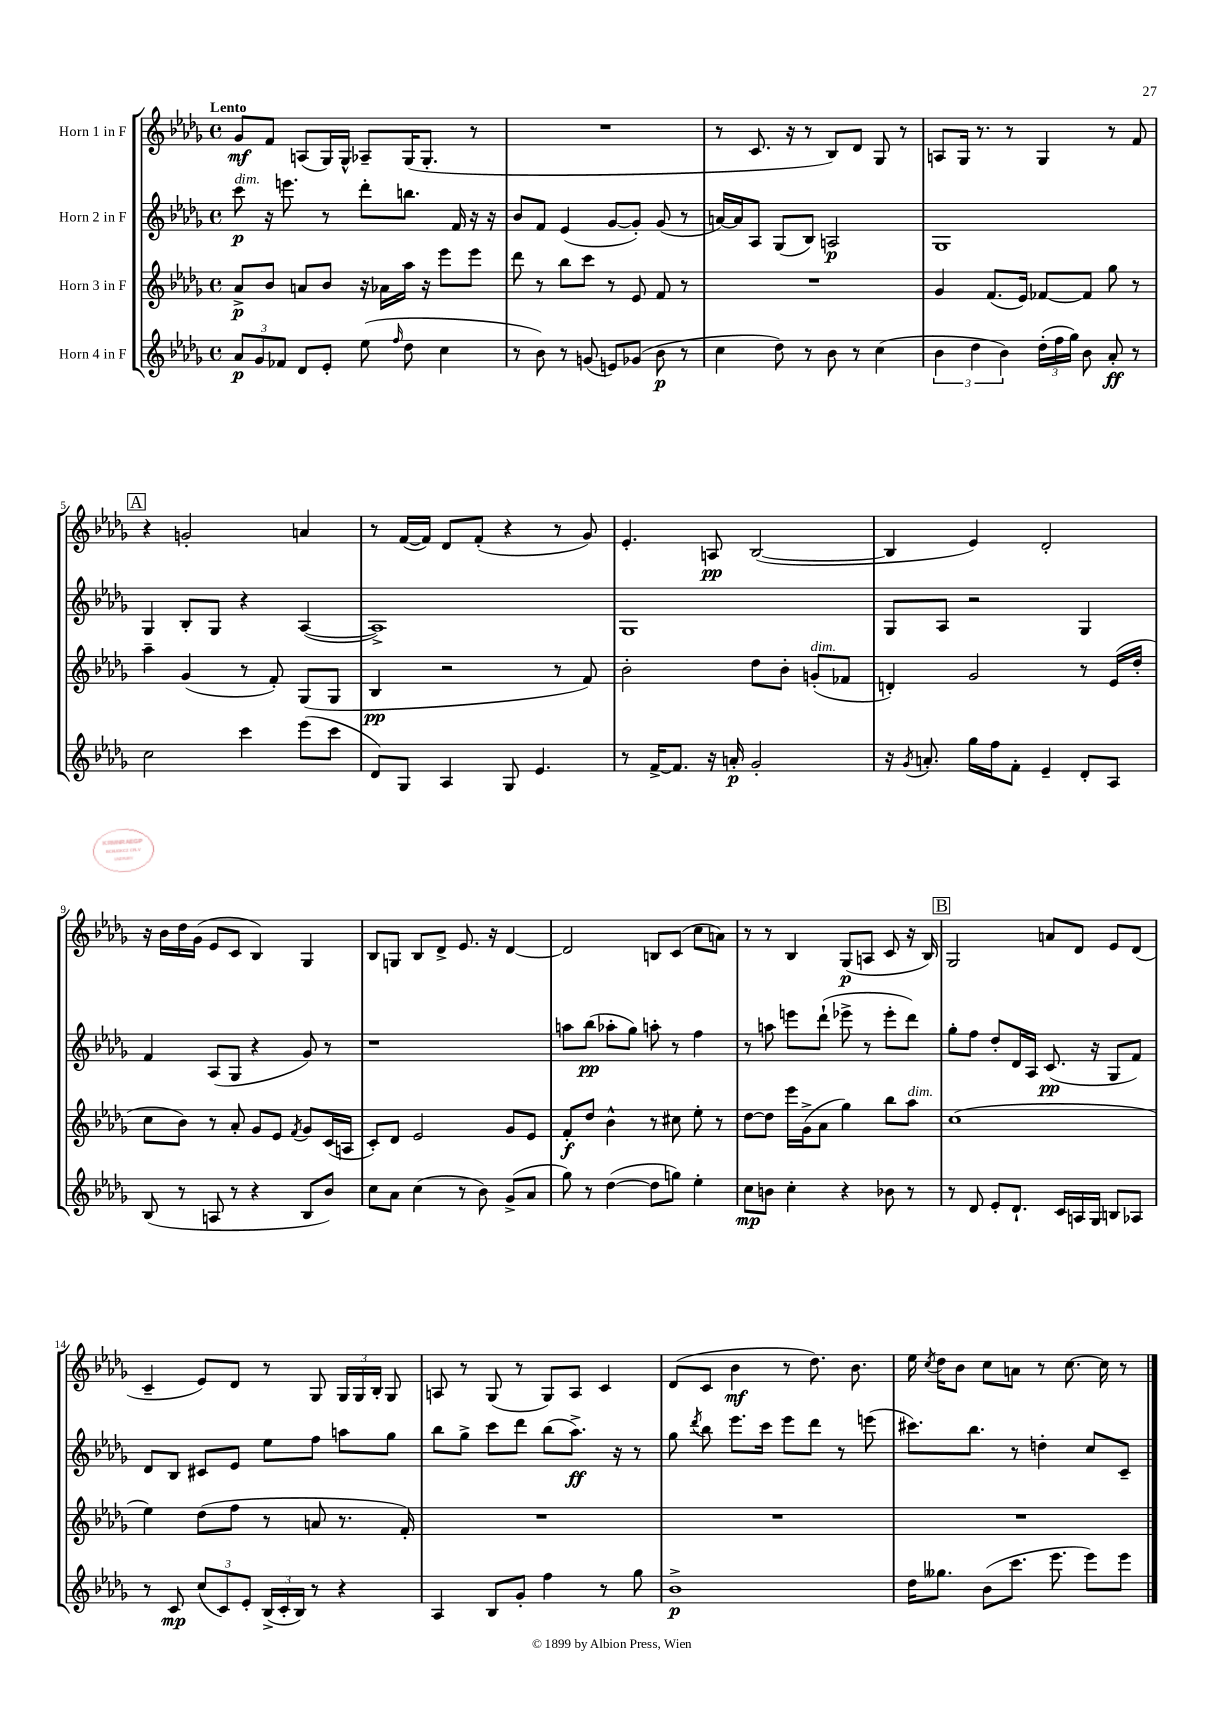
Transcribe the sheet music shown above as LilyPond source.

<<
\new StaffGroup <<
\new Staff = "s0" \with { instrumentName = "Horn 1 in F" } {
    \clef treble \key des \major \defaultTimeSignature \time 4/4 \tempo "Lento"
    \autoBeamOff ges'8[\mf f'8] a8[( ges16) ges16]-^ aes8[-- ges16( ges8.]-. r8 |
    R1 |
    r8 c'8. r16 r8 bes8[) des'8] ges8 r8 |
    a8[ ges16] r8. r8 ges4 r8 f'8 |
    \mark \markup { \box "A" } r4 g'2-. a'4 |
    r8 f'16[~( f'16]) des'8[ f'8]-.( r4 r8 ges'8) |
    ees'4.-. a8\pp bes2~( |
    bes4 ees'4) des'2-. |
    r16 bes'16[ des''16 ges'16]( ees'8[ c'8] bes4) ges4 |
    bes8[ g8] bes8[ des'8]-> ees'8. r16 des'4~ |
    des'2 b8[ c'8]( c''8[ a'8]) |
    r8 r8 bes4 ges8[\p( a8] c'8 r16 bes16) |
    \mark \markup { \box "B" } ges2 a'8[ des'8] ees'8[ des'8]( |
    c'4-- ees'8[) des'8] r8 ges8 \tuplet 3/2 { ges16[ ges16 bes16]-. } ges8 |
    a8 r8 ges8( r8 ges8[) a8] c'4 |
    des'8[( c'8] bes'4\mf r8 des''8.) bes'8. |
    ees''16 \acciaccatura { c''8 } des''16[ bes'8] c''8[ a'8] r8 c''8.~ c''16 r8 \bar "|." |
}
\new Staff = "s1" \with { instrumentName = "Horn 2 in F" } {
    \clef treble \key des \major \defaultTimeSignature \time 4/4
    \autoBeamOff c'''8\p^\markup { \italic "dim." } r16 e'''8. r8 des'''8[-. b''8.] f'16 r16 r16 |
    bes'8[ f'8] ees'4( ges'8[~ ges'8]-.) ges'8( r8 |
    a'16[~) a'16 aes8] ges8[( bes8]) a2\p |
    ges1 |
    \mark \markup { \box "A" } ges4 bes8[-. ges8] r4 aes4~( |
    aes1->) |
    ges1 |
    ges8[ aes8] r2 ges4 |
    f'4 aes8[( ges8] r4 ges'8) r8 |
    r1 |
    a''8[ bes''8]\pp( aes''8[-. ges''8]) a''8-. r8 f''4 |
    r8 a''8 e'''8[ des'''8]-!( ees'''8-> r8 ees'''8[-. des'''8]) |
    \mark \markup { \box "B" } ges''8[-. f''8] des''8[-. des'16 aes16] c'8.\pp( r16 ges8[ f'8]) |
    des'8[ bes8] cis'8[ ees'8] ees''8[ f''8] a''8[ ges''8] |
    bes''8[ ges''8]-> c'''8[ des'''8] bes''8[( aes''8.]->\ff) r16 r8 |
    ges''8 \acciaccatura { des'''8 } bes''8 ees'''8.[ c'''16] ees'''8[ des'''8] r8 e'''8( |
    cis'''8.[) bes''8.] r8 d''4-. c''8[ c'8]-- \bar "|." |
}
\new Staff = "s2" \with { instrumentName = "Horn 3 in F" } {
    \clef treble \key des \major \defaultTimeSignature \time 4/4
    \autoBeamOff aes'8[->\p bes'8] a'8[ bes'8] r16 aes'16[ aes''16] r16 ees'''8[ ees'''8] |
    des'''8 r8 bes''8[ c'''8] r8 ees'8 f'8 r8 |
    R1 |
    ges'4 f'8.[( ees'16]) fes'8[~ fes'8] ges''8 r8 |
    \mark \markup { \box "A" } aes''4-- ges'4( r8 f'8-.) ges8[( ges8] |
    bes4\pp r2 r8 f'8) |
    bes'2-. des''8[ bes'8]-. g'8[-.^\markup { \italic "dim." }( fes'8] |
    d'4-.) ges'2 r8 ees'16[( des''16]-. |
    c''8[ bes'8]) r8 aes'8-. ges'8[ ees'8] \acciaccatura { f'8 } ges'8[ c'16( a16] |
    c'8[-.) des'8] ees'2 ges'8[ ees'8] |
    f'8[-.\f des''8] bes'4-^ r8 cis''8 ees''8-. r8 |
    des''8[~ des''8] ees'''16[ ges'16->( aes'8] ges''4) bes''8[ aes''8]^\markup { \italic "dim." } |
    \mark \markup { \box "B" } c''1( |
    ees''4) des''8[( f''8] r8 a'8 r8. f'16-.) |
    R1 |
    R1 |
    R1 \bar "|." |
}
\new Staff = "s3" \with { instrumentName = "Horn 4 in F" } {
    \clef treble \key des \major \defaultTimeSignature \time 4/4
    \autoBeamOff \tuplet 3/2 { aes'8[\p ges'8 fes'8] } des'8[ ees'8]-. ees''8( \grace { f''16 } des''8 c''4 |
    r8 bes'8) r8 g'8( e'8[) ges'8]( bes'8\p r8 |
    c''4 des''8) r8 bes'8 r8 c''4( |
    \tuplet 3/2 { bes'4 des''4 bes'4) } \tuplet 3/2 { des''16[-.( f''16 ges''16]) } bes'8 aes'8-.\ff r8 |
    \mark \markup { \box "A" } c''2 c'''4 ees'''8[( c'''8] |
    des'8[) ges8] aes4 ges8 ees'4. |
    r8 f'16[~-> f'8.] r16 a'16-.\p ges'2-. |
    r16 \acciaccatura { ges'8 } a'8.-. ges''16[ f''16 f'8]-. ees'4-- des'8[-. aes8] |
    bes8( r8 a8 r8 r4 bes8[ bes'8]) |
    c''8[ aes'8] c''4( r8 bes'8) ges'8[->( aes'8] |
    ges''8) r8 des''4~( des''8[ g''8]) ees''4-. |
    c''8[\mp b'8] c''4-. r4 bes'8 r8 |
    \mark \markup { \box "B" } r8 des'8 ees'8[-. des'8.]-! c'16[ a16 ges16] b8[ aes8] |
    r8 c'8\mp \tuplet 3/2 { c''8[( c'8) ees'8]-. } \tuplet 3/2 { bes16[->( c'16-. bes16]) } r8 r4 |
    aes4 bes8[ ges'8]-. f''4 r8 ges''8 |
    bes'1->\p |
    des''16[ geses''8.] bes'8[( c'''8.] ees'''8. ees'''8[) ees'''8] \bar "|." |
}
>>
>>
